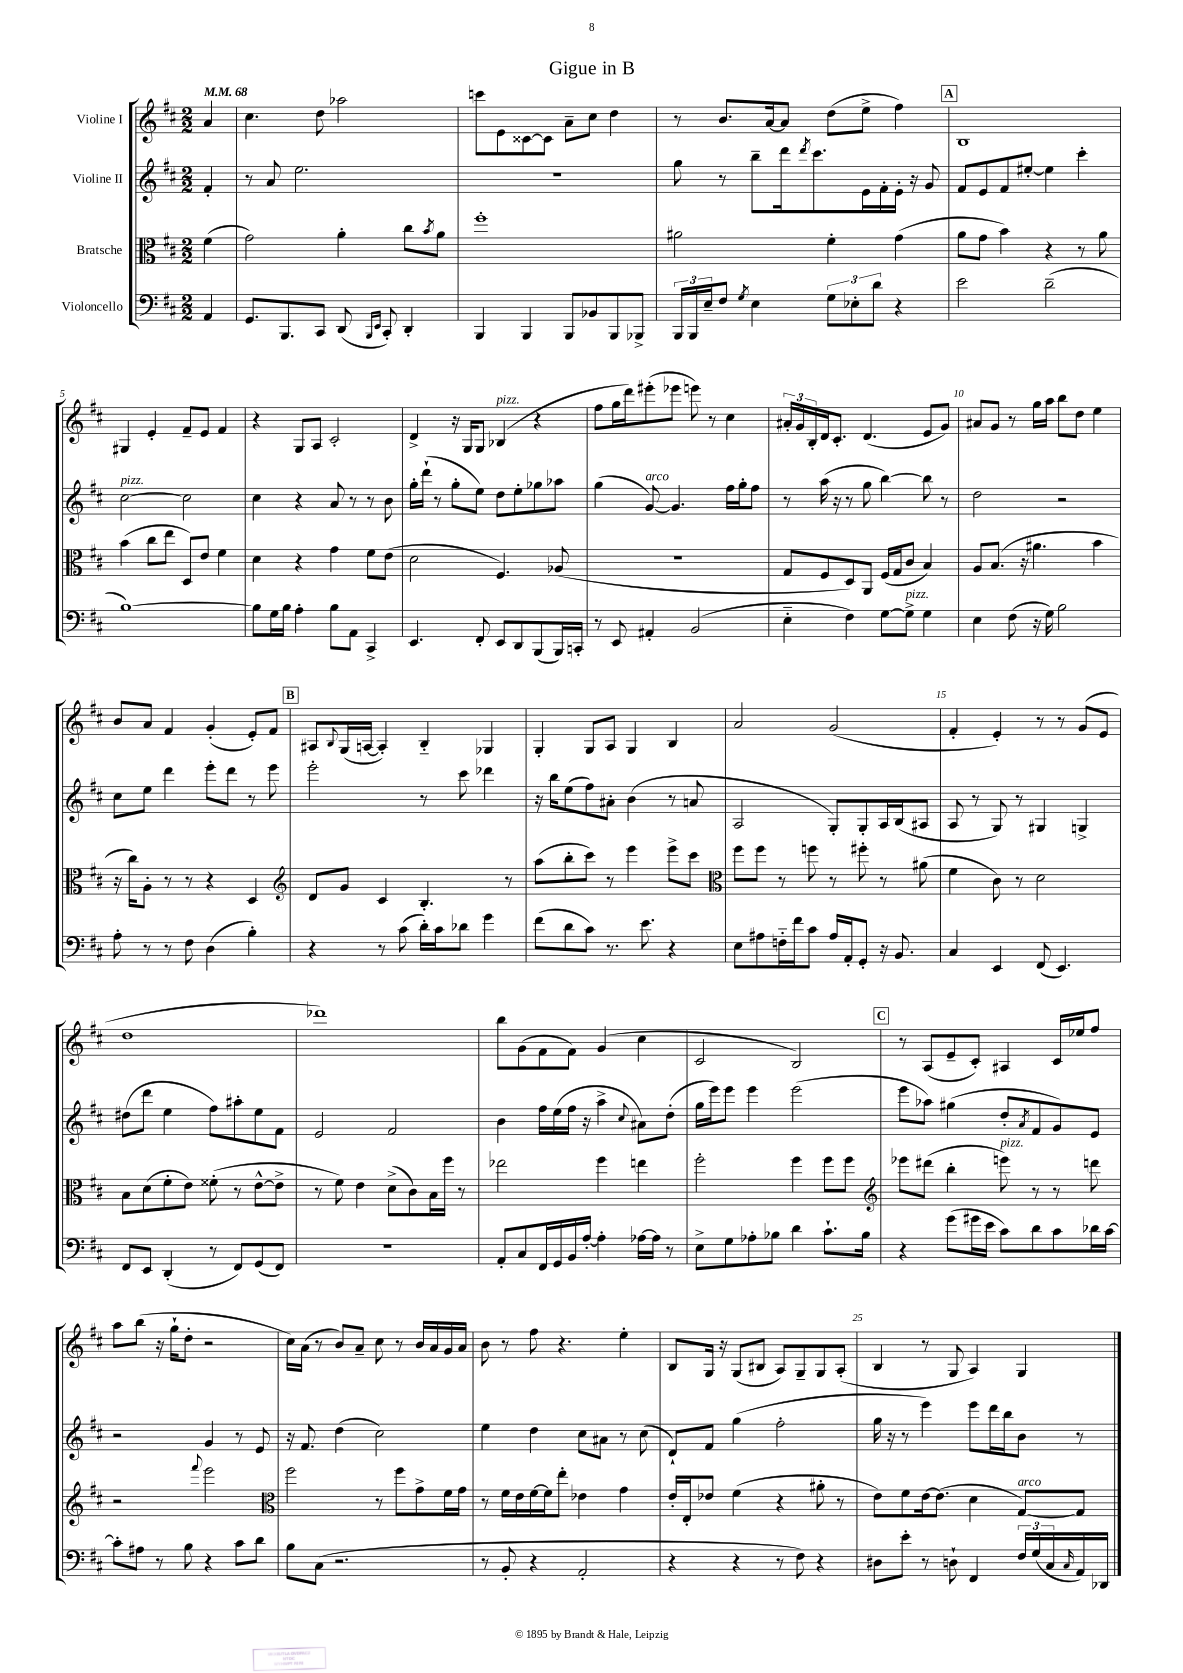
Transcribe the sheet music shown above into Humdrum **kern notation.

**kern	**kern	**kern	**kern
*staff4	*staff3	*staff2	*staff1
*clefF4	*clefC3	*clefG2	*clefG2
*k[f#c#]	*k[f#c#]	*k[f#c#]	*k[f#c#]
*M2/2	*M2/2	*M2/2	*M2/2
*MM68	*MM68	*MM68	*MM68
4AA	(4f#	4f#'	4a
=	=	=	=
8.GG	2g)	8r	4.cc#
.	.	8a	.
8.BBB	.	.	.
.	.	2.ee	.
8CC#	.	.	8dd
(8DD	4a'	.	2aa-
16qqBBB	.	.	.
16qqEE	.	.	.
8CC#')	.	.	.
4DD'	8cc#	.	.
.	8qb	.	.
.	8a	.	.
=	=	=	=
4BBB	1ff#'	1r	8ccc
.	.	.	8e
4BBB	.	.	[8c##
.	.	.	8c##]
8BBB	.	.	8a~
8BB-	.	.	8cc#
8BBB	.	.	4dd
8BBB-^	.	.	.
=	=	=	=
24BBB	2a#	8gg	8r
24BBB	.	.	.
24E~	.	.	.
8F#	.	8r	8.b
8qG	.	.	.
4E	.	8bb~	.
.	.	.	[16a
.	.	16ddd	8a]
.	.	8qddd	.
.	.	8.ccc#	.
12G	4f#'	.	(8dd
12E-'	.	.	.
.	.	16e	8ee^
12d	.	.	.
.	.	16f#'	.
4r	(4g	16e'	4ff#)
.	.	16r	.
.	.	8g	.
=	=	=	=
2e	8a	8f#	1B
.	8g	8e	.
.	4b)	8f#	.
.	.	[8ee#'	.
(2d~	4r	4ee#]	.
.	8r	4ccc#'	.
.	8a	.	.
=	=	=	=
[1B)	(4b	[2cc#	4G#
.	8cc#	.	4e'
.	8ee	.	.
.	8D)	2cc#]	8f#~
.	8e	.	8e
.	4f#	.	4f#
=	=	=	=
8B]	4d	4cc#	4r
16G	.	.	.
16B	.	.	.
4A'	4r	4r	8G
.	.	.	8A
8B	4g	8a	2c#'
8AA	.	8r	.
4CC#^	8f#	8r	.
.	(8e	8b	.
=	=	=	=
4.EE	2d	16gg'	4d^
.	.	(16ddd`	.
.	.	8r	.
.	.	8gg'	16r
.	.	.	16G
8FF#'	.	8ee)	8G
8EE	4.F#)	8dd	(4B-
8DD	.	8ee'	.
(8BBB	.	8gg-	4r
16BBB)	(8A-	8aa-	.
16CC'	.	.	.
=	=	=	=
8r	1r	(4gg	8ff#
8EE	.	.	16gg
.	.	.	16ddd)
4AA#'	.	[8g)	(8eee#'
.	.	4.g]	8eee-
(2BB	.	.	8eee)
.	.	.	8r
.	.	16ff#	4cc#
.	.	16gg'	.
.	.	8ff#	.
=	=	=	=
4E'~	8G	8r	24a#'
.	.	.	24g
.	.	.	24B'
.	8F#	(16aa	16d
.	.	16r	8.c#'
4F#)	8D)	8r	.
.	8AA	8gg	(4.d
[8G	(16F#	[4bb)	.
.	16G	.	.
8G^]	8c#	.	.
4G	4B)	8bb]	8e
.	.	8r	8g)
=	=	=	=
4E	8A	2dd	8a#
.	(8.B	.	8g
(8F#	.	.	8r
.	16r	.	.
16r	4.a#	.	16gg
16G)	.	.	16aa
2B	.	2r	8bb
.	.	.	8dd
.	4b	.	4ee
=	=	=	=
8A'	16r	8cc#	8b
.	16cc#)	.	.
8r	8A'	8ee	8a
8r	8r	4ddd	4f#
8F#	8r	.	.
(4D	4r	8eee'	(4g'
.	.	8ddd	.
4B')	4D	8r	8e')
.	.	8eee	8f#
=	=	=	=
*	*clefG2	*	*
4r	8d	2eee'	8A#
.	.	.	8qqB
.	8g	.	(16G
.	.	.	[16A
8r	4c#	.	4A'])
(8c#	.	.	.
16d')	4.B'	8r	4B'~
16c#	.	.	.
8d-	.	8ccc#	.
4g	.	4ddd-	4G-
.	8r	.	.
=	=	=	=
(8f#	(8aa	16r	4G'
.	.	16bb	.
8d	8bb'	(8ee	.
8c#)	8ccc#)	8ff#)	8G
8.r	8r	8a#'	8A
.	4eee	(4b	4G
8.e	.	.	.
4r	8eee^	8r	4B
.	8ccc#	8a	.
=	=	=	=
*	*clefC3	*	*
8E	8ff#	2A	2a
8A#	8ff#	.	.
16F'~	8r	.	.
16f#	.	.	.
8c#	8ff	.	.
16A#	8r	8G')	(2g
16AA'	.	.	.
8GG'	8ff#'	8G'	.
16r	8r	16A	.
8.BB	.	(16B	.
.	(8a#	8A#	.
=	=	=	=
4C#	4f#	8A	4f#'
.	.	8r	.
4EE	8c#)	8G)	4e')
.	8r	8r	.
(8FF#	2d	4G#	8r
4.EE)	.	.	8r
.	.	4G^	(8g
.	.	.	8e
=	=	=	=
8FF#	8B	(8dd#	1dd
8EE	(8d	8ddd	.
(4DD'	8f#'	4ee	.
.	8e)	.	.
8r	(8f##'	8ff#)	.
8FF#)	8r	8aa#'	.
(8GG	[8e^^	8ee	.
8FF#)	8e^]	8f#	.
=	=	=	=
1r	8r	2e	1ddd-)
.	8f#)	.	.
.	4e	.	.
.	(8d^	2f#	.
.	8c#)	.	.
.	16B	.	.
.	16ff#	.	.
.	8r	.	.
=	=	=	=
8AA'	2ee-	4b	8bb
8C#	.	.	(8g
16FF#	.	16ff#	8f#
16GG	.	(16ee	.
16BB	.	16ff#	8f#)
[16A'	.	16r	.
4A']	4ff#	4aa^	(4g
.	.	8qqcc#	.
[16A-	4ee	8a#)	4cc#
16A-]	.	.	.
8r	.	(8dd'	.
=	=	=	=
8E^	2ff#'	16gg	2c#
.	.	16eee)	.
8G	.	8eee	.
8A-'	.	4eee	.
8B-	.	.	.
4d	4ff#	(2eee	2B)
8.c#`	8ff#	.	.
.	8ff#	.	.
16B-	.	.	.
=	=	=	=
*	*clefG2	*	*
4r	8eee-	8eee	8r
.	(8ddd#	8aa-)	(8A
(8g	4bb'	(4gg#	8e~
16g#	.	.	8c#')
16e	.	.	.
8c#)	8eee)	8dd'	4A#
.	.	8qa	.
8d	8r	8f#	.
8c#	8r	8g)	16c#
.	.	.	16ee-
16d-	8ddd	8e	8ff#
[16c#	.	.	.
=	=	=	=
8c#']	2r	2r	8aa
8A#	.	.	(8bb
8r	.	.	16r
.	.	.	16gg`
8B	.	.	8dd'
.	8qqfff#	.	.
4r	2eee	4g	2r
8c#	.	8r	.
8d	.	8e	.
=	=	=	=
*	*clefC3	*	*
8B	2ff#	16r	16cc#)
.	.	8.f#	(16a
(8C#	.	.	8r
2.r	.	(4dd	8b)
.	.	.	8a~
.	8r	2cc#)	8cc#
.	8ff#	.	8r
.	8g^	.	16b
.	.	.	16a
.	16f#	.	16g
.	16g	.	16a
=	=	=	=
8r	8r	4ee	8b
8BB'	16f#	.	8r
.	16e	.	.
4r	[16f#	4dd	8ff#
.	16f#]	.	.
.	8ee'	.	4.r
2AA'	4e-	8cc#	.
.	.	8a#	.
.	4g	8r	4ee'
.	.	(8cc#	.
=	=	=	=
4r	16e'	8d`)	8B
.	16E'	.	.
.	8e-	8f#	16G
.	.	.	16r
4r	(4f#	(4gg	(8G
.	.	.	8B#
8r	4r	2ff#'	8A)
8F#)	.	.	8G~
4r	8a#'	.	8G
.	8r	.	(8A'
=	=	=	=
8D#	8e)	16gg	4B
.	.	16r	.
8e'	8f#	8r	.
8r	[16e	4eee)	8r
.	(8.e]	.	.
8D`	.	.	8G
4FF#	4d	8eee	4A)
.	.	16ddd	.
.	.	16bb	.
24F#	[8G)	8b	4G
(24G	.	.	.
24C#	.	.	.
16qqC#	.	.	.
16AA)	8G]	8r	.
16DD-	.	.	.
==	==	==	==
*-	*-	*-	*-
